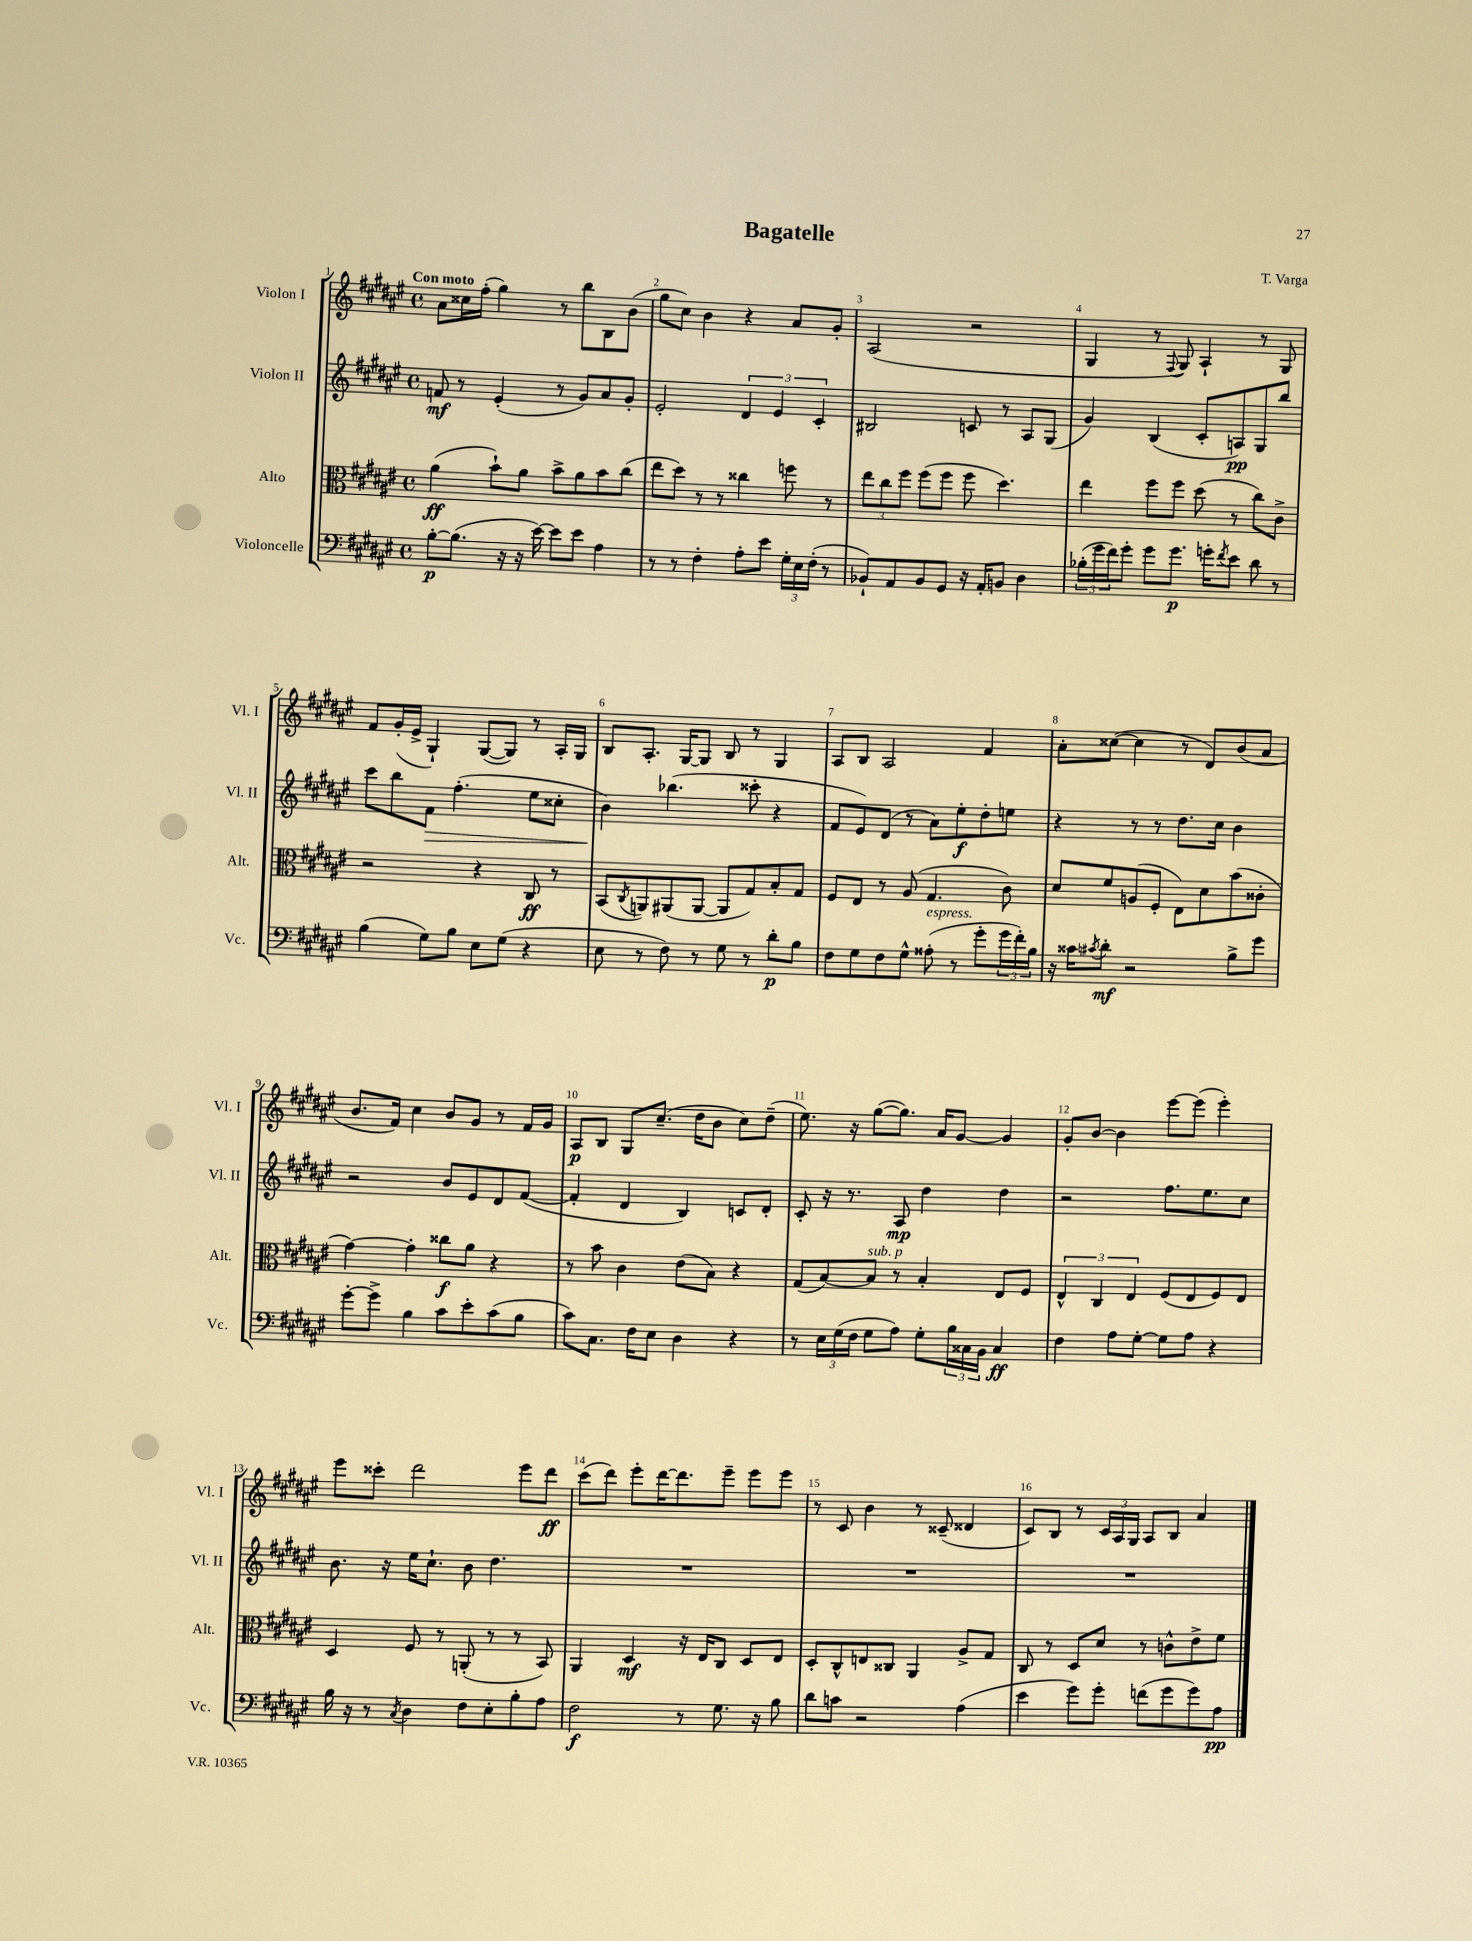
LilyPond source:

\header { title = "Bagatelle" composer = "T. Varga" }
<<
\new StaffGroup <<
\new Staff = "s0" \with { instrumentName = "Violon I" shortInstrumentName = "Vl. I" } {
    \clef treble \key fis \major \defaultTimeSignature \time 4/4 \tempo "Con moto"
    ais'8 cisis''16 fis''16-.( gis''4) r8 b''8 b8 b'8( |
    gis''8 cis''8) b'4 r4 ais'8 gis'8-. |
    ais2( r2 |
    gis4 r8 \appoggiatura { fis8 } gis8) ais4-! r8 gis8 |
    fis'8 gis'16-.( eis'16-> gis4-!) gis8~( gis8) r8 ais16-. gis16 |
    b8 ais8.-. gis16~ gis8 b8 r8 gis4 |
    ais8 b8 ais2 fis'4 |
    ais'8-. cisis''8~( cisis''4 r8 dis'8) b'8( ais'8 |
    b'8. fis'16) cis''4 b'8 gis'8 r8 fis'16 gis'16 |
    ais8\p b8 gis8 cis''8.--( dis''16 b'8 cis''8) dis''8--( |
    eis''8.) r16 gis''8~( gis''8.) ais'16 gis'8~ gis'4 |
    gis'8-. b'8~ b'4 eis'''8~ eis'''8( eis'''4-.) |
    eis'''8 cisis'''8-. dis'''2 eis'''8 dis'''8\ff |
    cis'''8( dis'''8) eis'''8-. dis'''16~ dis'''8. eis'''8-- eis'''8 eis'''8 |
    r8 cis'8 b'4 r8 cisis'8--( disis'4 |
    cis'8) b8 r8 \tuplet 3/2 { cis'16 ais16 gis16 } ais8 b8 ais'4 \bar "|." |
}
\new Staff = "s1" \with { instrumentName = "Violon II" shortInstrumentName = "Vl. II" } {
    \clef treble \key fis \major \defaultTimeSignature \time 4/4
    f'8\mf r8 eis'4-.( r8 gis'8) ais'8 gis'8-. |
    eis'2-. \tuplet 3/2 { dis'4 eis'4 cis'4-. } |
    bis2 c'8 r8 ais8 gis8( |
    gis'4) b4( cis'8-. a8\pp) gis8 b''8 |
    cis'''8 b''8 fis'8\> fis''4.-.( eis''8 cisis''8-. |
    b'4\!) bes''4.( cisis'''8-. r4 |
    fis'8 eis'8) dis'8( r8 ais'8) eis''8-.\f dis''8-. e''8 |
    r4 r8 r8 dis''8. cis''16 b'4 |
    r2 b'8 eis'8 dis'8 fis'8~( |
    fis'4-. dis'4 b4) c'8 dis'8-. |
    cis'8-. r16 r8. ais8\mp dis''4 dis''4 |
    r2 fis''8. eis''8. cis''8 |
    b'8. r16 eis''16 cis''8.-! b'8 dis''4. |
    R1 |
    R1 |
    R1 \bar "|." |
}
\new Staff = "s2" \with { instrumentName = "Alto" shortInstrumentName = "Alt." } {
    \clef alto \key fis \major \defaultTimeSignature \time 4/4
    ais'4\ff( b'8-!) ais'8 b'8-> ais'8 b'8 cis''8( |
    eis''8 dis''8) r8 r8 cisis''4 f''8 r8 |
    \tuplet 3/2 { eis''8 cis''8 fis''8 } fis''8( fis''8 fis''8 dis''4.) |
    eis''4 fis''8 fis''8 dis''8( r8 cis''8) cis'8-> |
    r2 r4 cis8\ff r8 |
    b,8( \acciaccatura { cis8 } a,8) ais,8( ais,8~ ais,8 gis8) b8-. gis8 |
    fis8 eis8 r8 ais8( gis4. cis'8) |
    dis'8 fis'8 a8( fis8-. eis8) dis'8 b'8( cisis'8-. |
    gis'4~) gis'4-. cisis''8\f ais'8 r4 |
    r8 b'8 cis'4 eis'8( b8) r4 |
    gis8( b8~) b8^\markup { \italic "sub. p" } r8 b4-. eis8 fis8 |
    \tuplet 3/2 { eis4-^ cis4 eis4 } fis8( eis8 fis8) eis8 |
    dis4 fis8 r8 a,8-.( r8 r8 b,8) |
    ais,4 dis4\mf r16 eis16 cis8 dis8 eis8 |
    dis8-. cis8-^ e8 cisis8 ais,4 ais8-> gis8 |
    cis8 r8 dis8 dis'8 r8 c'8-^ eis'8-> fis'8 \bar "|." |
}
\new Staff = "s3" \with { instrumentName = "Violoncelle" shortInstrumentName = "Vc." } {
    \clef bass \key fis \major \defaultTimeSignature \time 4/4
    b8~-.\p b8.( r16 r16 eis'16~) eis'8 eis'8 ais4 |
    r8 r8 fis4-. ais8-. eis'8 \tuplet 3/2 { gis16-. eis16 fis16-.( } r8 |
    bes,8-!) ais,8 bes,8 gis,8 r16 ais,16-. b,8 dis4 |
    \tuplet 3/2 { bes16-.( gis'16 fis'16) } gis'8-. gis'8 gis'8.\p g'16-. \acciaccatura { fis'8 } eis'8 dis'8 r8 |
    b4( gis8) b8 eis8 gis8( r4 |
    eis8 r8 fis8) r8 gis8 r8 dis'8-.\p b8 |
    fis8 gis8 fis8 gis8-^ aisis8-.^\markup { \italic "espress." }( r8 gis'8-. \tuplet 3/2 { gis'16 fis'16-.) b16 } |
    r16 cisis'16 \acciaccatura { cis'8 } dis'8-.\mf r2 b8-> gis'8 |
    gis'8~-. gis'8-> b4 cis'8 eis'8-. cis'8( b8 |
    cis'8) cis8. fis16 eis8 dis4 r4 |
    r8 \tuplet 3/2 { eis16 gis16( fis16 } gis8 ais8) gis8-. \tuplet 3/2 { b16 cisis16 b,16 } cisis4\ff |
    fis4 ais8 gis8~-. gis8 ais8 r4 |
    b16 r16 r8 \acciaccatura { cis8 } dis4 fis8 eis8-. b8-. ais8 |
    fis2\f r8 gis8. r16 b8 |
    dis'8 c'8 r2 ais4( |
    eis'4 gis'8) gis'8-. f'8( gis'8 gis'8) ais8\pp \bar "|." |
}
>>
>>
\layout { \context { \Score \override BarNumber.break-visibility = ##(#f #t #t) barNumberVisibility = #all-bar-numbers-visible } }
